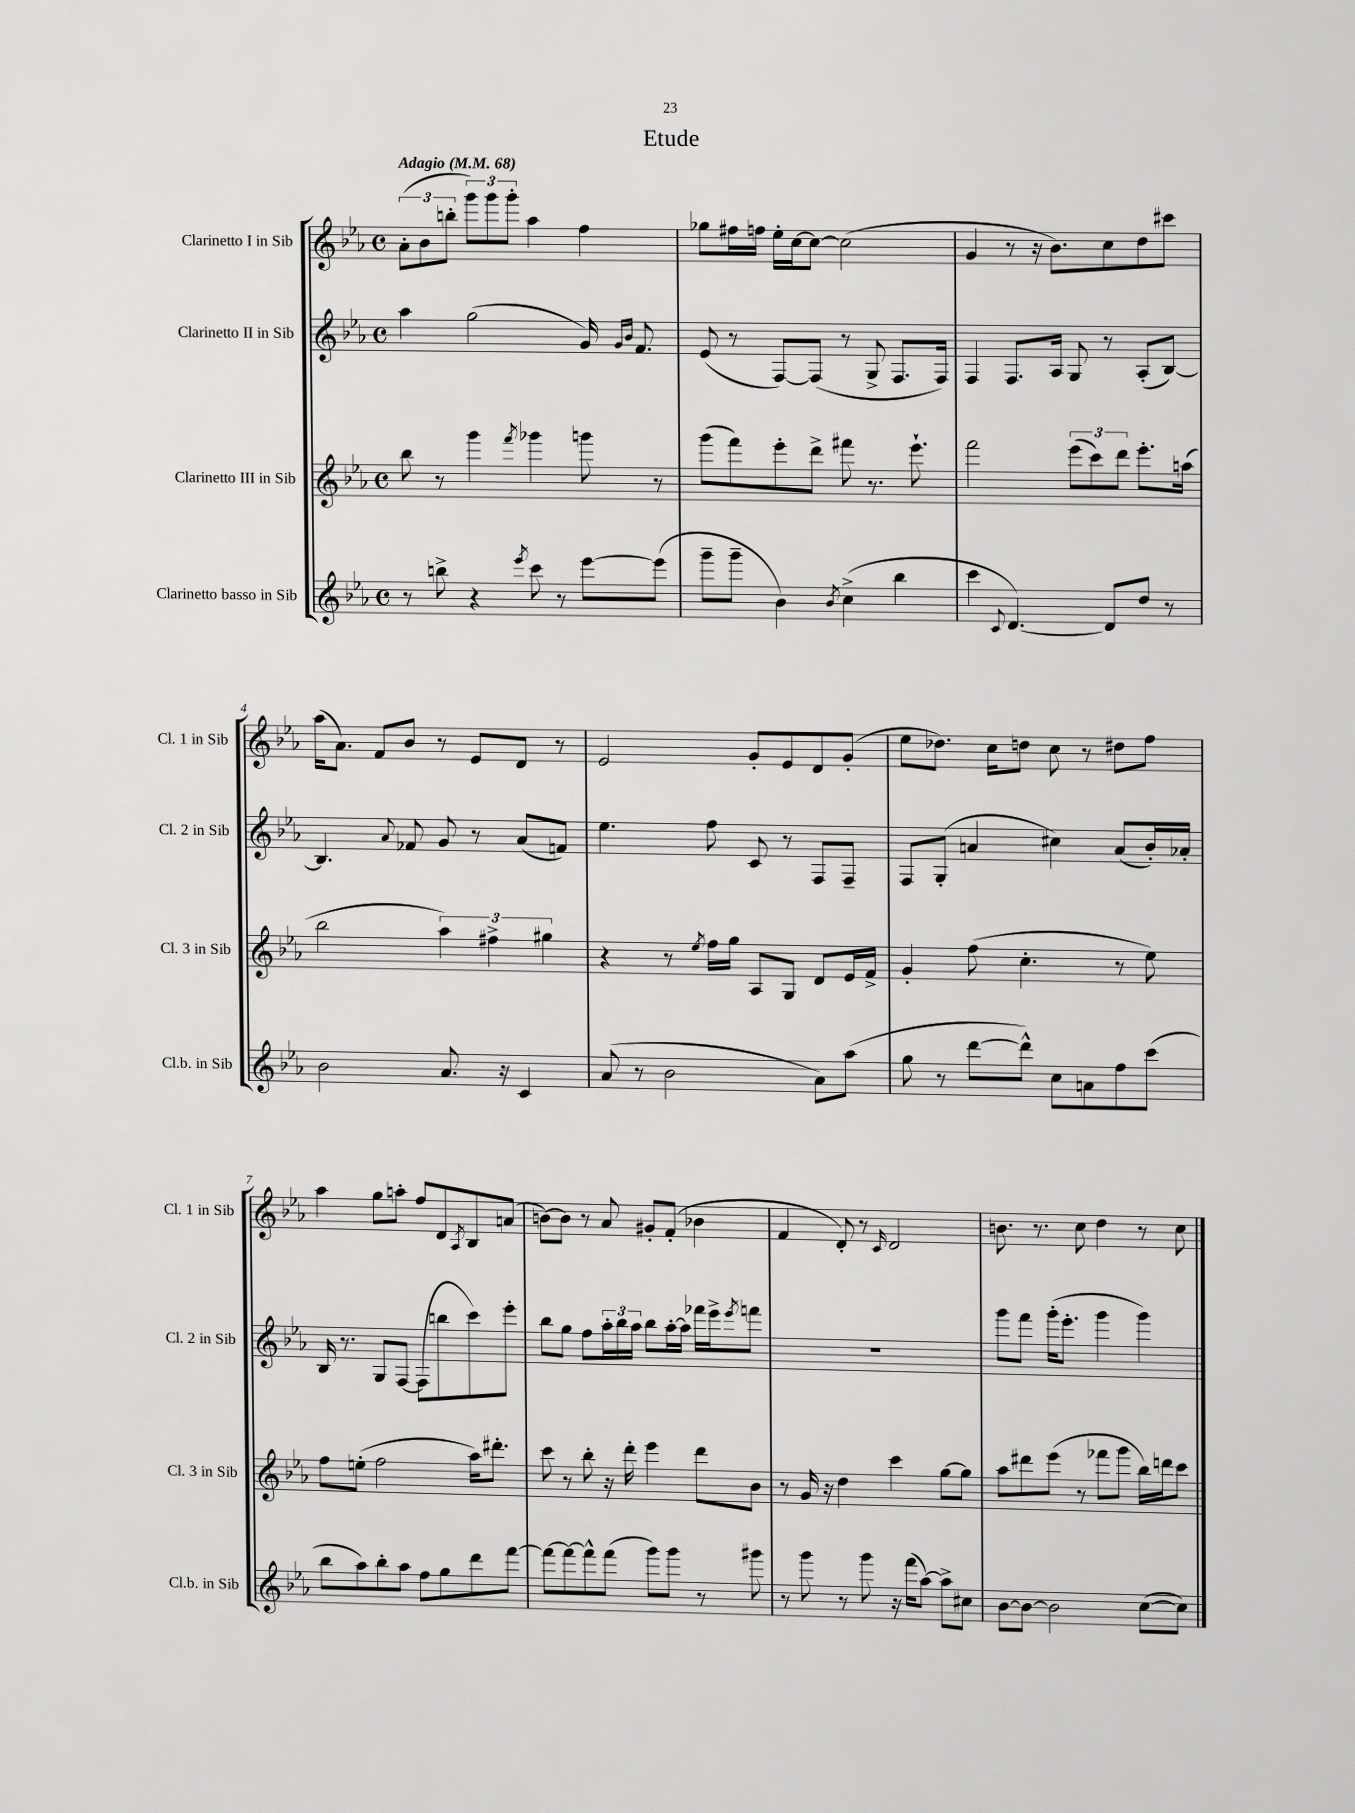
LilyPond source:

\header { title = "Etude" }
<<
\new StaffGroup <<
\new Staff = "s0" \with { instrumentName = "Clarinetto I in Sib" shortInstrumentName = "Cl. 1 in Sib" } {
    \clef treble \key ees \major \defaultTimeSignature \time 4/4 \tempo "Adagio" 4 = 68
    \tuplet 3/2 { aes'8-.( bes'8 b''8-. } \tuplet 3/2 { g'''8) g'''8 g'''8-. } aes''4 f''4 |
    ges''8 fis''16 f''16 ees''16-. c''16~ c''8~ c''2( |
    g'4 r8 r16 bes'8.) c''8 d''8 cis'''8 |
    aes''16( aes'8.) f'8 bes'8 r8 ees'8 d'8 r8 |
    ees'2 g'8-. ees'8 d'8 g'8-.( |
    ees''8 des''8.) c''16 d''8 c''8 r8 dis''8 f''8 |
    aes''4 g''8 a''8-. f''8 d'8 \acciaccatura { aes8 } bes8 a'8( |
    b'8~) b'8 r8 aes'8 gis'8-. f'8-.( bes'4 |
    f'4 d'8-.) r8 \grace { c'16 } d'2 |
    b'8. r8. c''8 d''4 r8 c''8 \bar "|." |
}
\new Staff = "s1" \with { instrumentName = "Clarinetto II in Sib" shortInstrumentName = "Cl. 2 in Sib" } {
    \clef treble \key ees \major \defaultTimeSignature \time 4/4
    aes''4 g''2( g'16) \grace { g'16 bes'16 } f'8. |
    ees'8( r8 f8~) f8( r8 g8-> f8. f16) |
    f4 f8. aes16 g8 r8 aes8-.( bes8~) |
    bes4. \appoggiatura { aes'8 } fes'8 g'8 r8 aes'8( f'8) |
    ees''4. f''8 c'8 r8 f8 f8-- |
    f8 g8-.( a'4 cis''4) a'8( bes'16-.) aes'16-. |
    bes16 r8. g8 f8~ f8( b''8 c'''8) ees'''8-. |
    bes''8 g''8 f''8 \tuplet 3/2 { aes''16-. bes''16 aes''16 } bes''8 aes''16~-. aes''16 fes'''16 ees'''16-> \acciaccatura { ees'''8 } f'''8 |
    R1 |
    g'''8 f'''8 g'''16-.( ees'''8.-. g'''4 g'''4) \bar "|." |
}
\new Staff = "s2" \with { instrumentName = "Clarinetto III in Sib" shortInstrumentName = "Cl. 3 in Sib" } {
    \clef treble \key ees \major \defaultTimeSignature \time 4/4
    bes''8 r8 g'''4 \acciaccatura { f'''8 } ges'''4 g'''8 r8 |
    g'''8( f'''8) ees'''8-. d'''8-> fis'''8 r8. ees'''8.-! |
    f'''2 \tuplet 3/2 { ees'''8( c'''8) d'''8 } ees'''8.-. a''16( |
    bes''2 \tuplet 3/2 { aes''4) fis''4-> gis''4 } |
    r4 r8 \acciaccatura { ees''8 } f''16 g''16 aes8 g8 d'8 ees'16 f'16-> |
    g'4-. f''8( c''4.-. r8 ees''8) |
    f''8 e''8-.( f''2 aes''16) dis'''8.-. |
    c'''8 r8 bes''8-. r16 d'''16-. ees'''4 d'''8 bes'8 |
    r8 g'16 r16 d''4 c'''4 g''8~ g''8 |
    aes''8 dis'''8 ees'''8( r8 fes'''8 g'''8 bes''16) d'''16 c'''8 \bar "|." |
}
\new Staff = "s3" \with { instrumentName = "Clarinetto basso in Sib" shortInstrumentName = "Cl.b. in Sib" } {
    \clef treble \key ees \major \defaultTimeSignature \time 4/4
    r8 b''8-> r4 \acciaccatura { ees'''8 } c'''8 r8 ees'''8~ ees'''8( |
    g'''8-- g'''8-- bes'4) \acciaccatura { bes'8 } c''4->( bes''4 |
    c'''4 \appoggiatura { c'8 } d'4.~) d'8 d''8 r8 |
    bes'2 aes'8. r16 c'4 |
    aes'8( r8 bes'2 aes'8) aes''8( |
    g''8 r8 d'''8~ d'''8-^) c''8 a'8 f''8 c'''8( |
    bes''8 aes''8) bes''8-. aes''8 f''8 g''8 d'''8 f'''8~ |
    f'''8~ f'''8~ f'''8-^ f'''8( g'''8) g'''8 r8 gis'''8 |
    r8 g'''8 r8 g'''8 r16 f'''16( aes''8~) aes''8-> cis''8 |
    bes'8~ bes'8~ bes'2 c''8~( c''8) \bar "|." |
}
>>
>>
